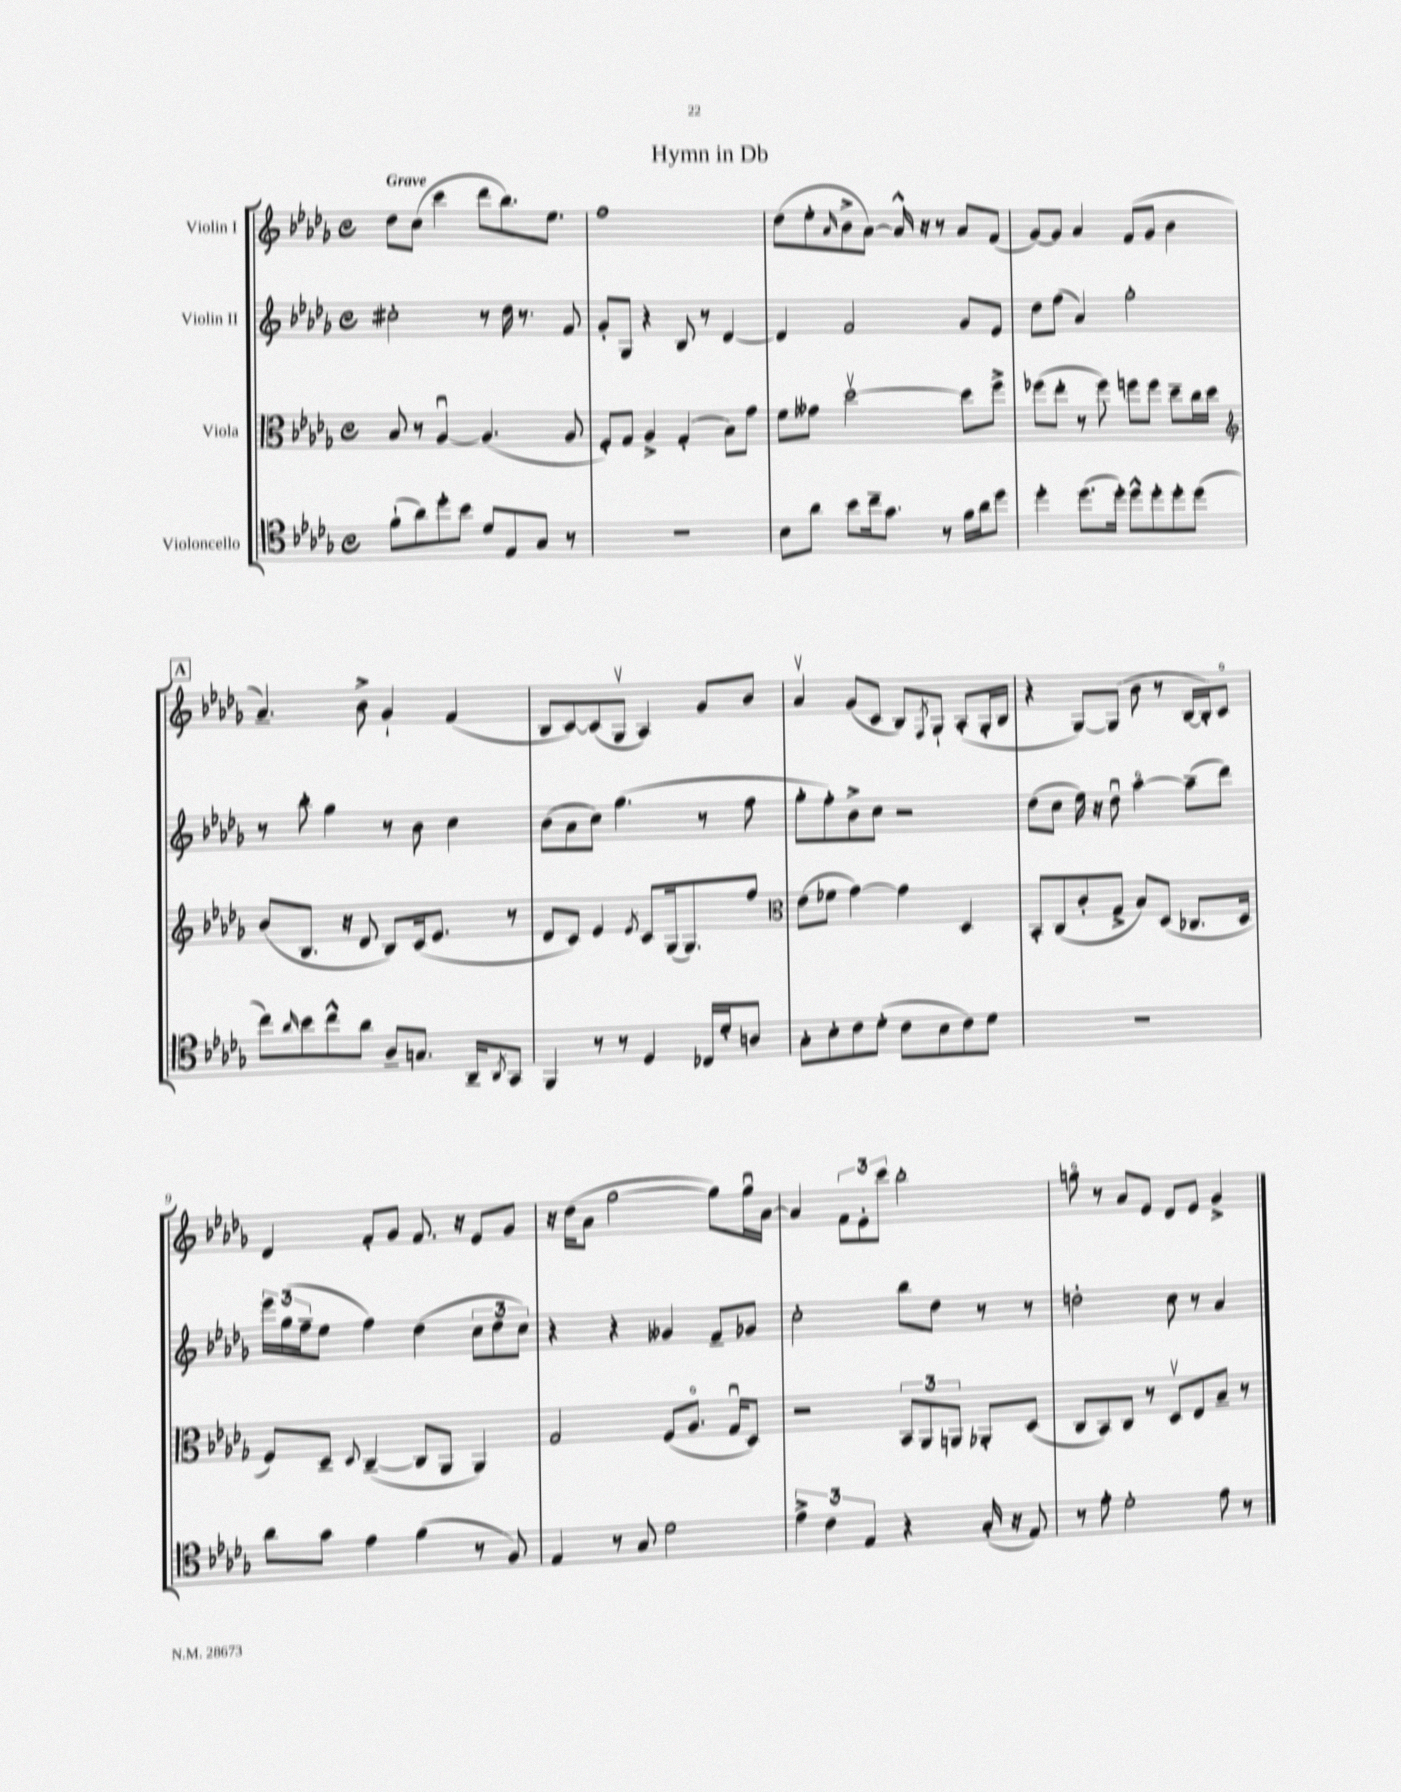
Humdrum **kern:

**kern	**kern	**kern	**kern
*staff4	*staff3	*staff2	*staff1
*clefC4	*clefC3	*clefG2	*clefG2
*k[b-e-a-d-g-]	*k[b-e-a-d-g-]	*k[b-e-a-d-g-]	*k[b-e-a-d-g-]
*M4/4	*M4/4	*M4/4	*M4/4
*met(c)	*met(c)	*met(c)	*met(c)
(8f`\L	8B-/	2cc#'\	8dd-\L
8a-\)	8r	.	(8cc\J
8dd-'\	[4A-u/	.	4ccc\
8b-\J	.	.	.
8d-/L	(4.A-/]	8r	8ddd-\L
8E-/	.	16dd-\	8.bb-\)
.	.	8.r	.
8G-/J	.	.	.
.	.	.	8.ee-\J
8r	8A-/	8f/	.
=	=	=	=
1r	8F'/L)	8g-'/L	1ff
.	8G-/J	8G-/J	.
.	4A-^/	4r	.
.	(4G-'/	8B-/	.
.	.	8r	.
.	8B-\L)	[4d-/	.
.	8g-\J	.	.
=	=	=	=
8B-\L	8f\L	4d-/]	(8dd-\L
8a-\J	8g--\J	.	8ee-'\
.	.	.	16qqa-/
8b-\L	[2dd-v\	2f/	8b-^\
16cc~\k	.	.	[8a-\J)
8.g-\J	.	.	.
.	.	.	16a-^^/]
.	.	.	16r
8r	.	.	8r
16f\LL	8dd-\]L	8g-/L	8a-/L
16a-\J	.	.	.
8dd-\J	8ff^\J	8e-/J	(8f/J
=	=	=	=
4dd-'\	(8ff-\L	8dd-\L	[8g-/L)
.	8ee-'\J	(8ff\J	8g-/]J
(8.dd-\L	8r	4a-/)	4a-/
.	8ff-\)	.	.
16dd-'\Jk)	.	.	.
8dd-^^\L	8ff\L	2gg-'\	(8f/L
8dd-'\	8ff\J	.	8g-/J
8dd-'\	8dd-~\L	.	4b-\
(8dd-\J	16cc\L	.	.
.	16dd-\JJ	.	.
=	=	=	=
*	*clefG2	*	*
8cc\L)	(8b-/L	8r	4.a-~/)
16qqa-/	.	.	.
8b-\	8.B-/J	8bb-'\	.
8cc^^\	.	4gg-\	.
.	16r	.	.
8a-\J	8d-/	.	8b-^\
8A-~/L	8B-/L)	8r	4g-`/
8.G/J	(16c/k	8b-\	.
.	8.e-/J	.	.
.	.	4cc\	(4f/
16AA-~/LK	.	.	.
8qAA-/	.	.	.
8GG-/J	8r	.	.
=	=	=	=
4FF/	8d-/L	(8b-\L	8B-/L
.	8c/J)	8a-\	[8c/)
8r	4e-/	8cc\J)	(8c/]
8r	.	(4.gg-\	8G-v/J
.	8qe-/	.	.
4D-/	8c/L	.	4A-/)
.	(16G-/k	.	.
.	8.G-/)	.	.
16C-/LL	.	8r	8g-/L
16d-'/J	.	.	.
8A/J	8ff/J	8ff\	8b-/J
=	=	=	=
*	*clefC3	*	*
8G-'\L	(8e-\L	8gg-'\L	4a-v/
8B-'\	8f-\J	8ff'\)	.
8c\	[4g-\)	8b-^\	(8g-/L
(8d-'\J	.	8cc\J	8c/J
8c\L	4g-\]	2r	8B-/L)
.	.	.	8qF/
8B-\	.	.	8G-`/J
8c\)	4D-/	.	(8A-'/L
8d-\J	.	.	16G-'/L
.	.	.	16B-/JJ
=	=	=	=
1r	8BB-'/L	(8dd-\L	4r
.	(8C/	8cc\J	.
.	8c'/	16ee-\)	[8G-/L)
.	.	16r	.
.	8G-^/J	8dd-u\	(8G-/]J
.	8B-/L)	[4aa-o\	8b-\
.	(8D-/J	.	8r
.	8.C-/L	(8aa-~\]L	[16B-/LL
.	.	.	16B-'/]J)
.	.	8ddd-\J)	8co/J
.	16D-/Jk	.	.
=	=	=	=
8a-\L	8F/L)	24eee-\LL	4d-/
.	.	(24gg-\	.
.	.	24ff~\J	.
8g-\J	8D-~/J	8ee-\J	.
.	8qqD-/	.	.
4e-\	([4C~/	4ff\)	8f'/L
.	.	.	8g-/J
(4f\	8C/]L	(4dd-\	8.f/
.	8AA-/J	.	.
.	.	.	16r
8r	4AA-/)	12cc\L	8e-/L
.	.	12dd-\	.
8F/)	.	.	8g-/J
.	.	12cc\J)	.
=	=	=	=
4E-/	2G-/	4r	16r
.	.	.	(16dd-\LK
.	.	.	8a-\J
8r	.	4r	[2gg-\
8G-/	.	.	.
2d-\	(8F/L	4g--/	.
.	8.A-o/J	.	.
.	.	8f~/L	8gg-\]L)
.	16G-u/LK	.	.
.	8D-/J)	8g-/J	16gg-u\L
.	.	.	[16a-\JJ
=	=	=	=
6e-^\	2r	2cc'\	4a-/]
6c\	.	.	.
.	.	.	12f\L
6E-/	.	.	12e-'\
.	.	.	12ccc\J
4r	12BB-/L	8bb-\L	2bb-'\
.	12AA-/	.	.
.	.	8dd-\J	.
.	12AA/J	.	.
(16G-'/	8AA-'/L	8r	.
16r	.	.	.
8E-/)	(8D-/J	8r	.
=	=	=	=
8r	8C/L	2dd'\	8ggo\
8e-'\	8BB-/)	.	8r
2d-'\	8C/J	.	8a-/L
.	8r	.	8e-/J
.	8D-v/L	8cc\	8d-/L
.	8E-/	8r	8e-/J
8e-\	8B-~/J	4a-/	4g-^/
8r	8r	.	.
==	==	==	==
*-	*-	*-	*-
